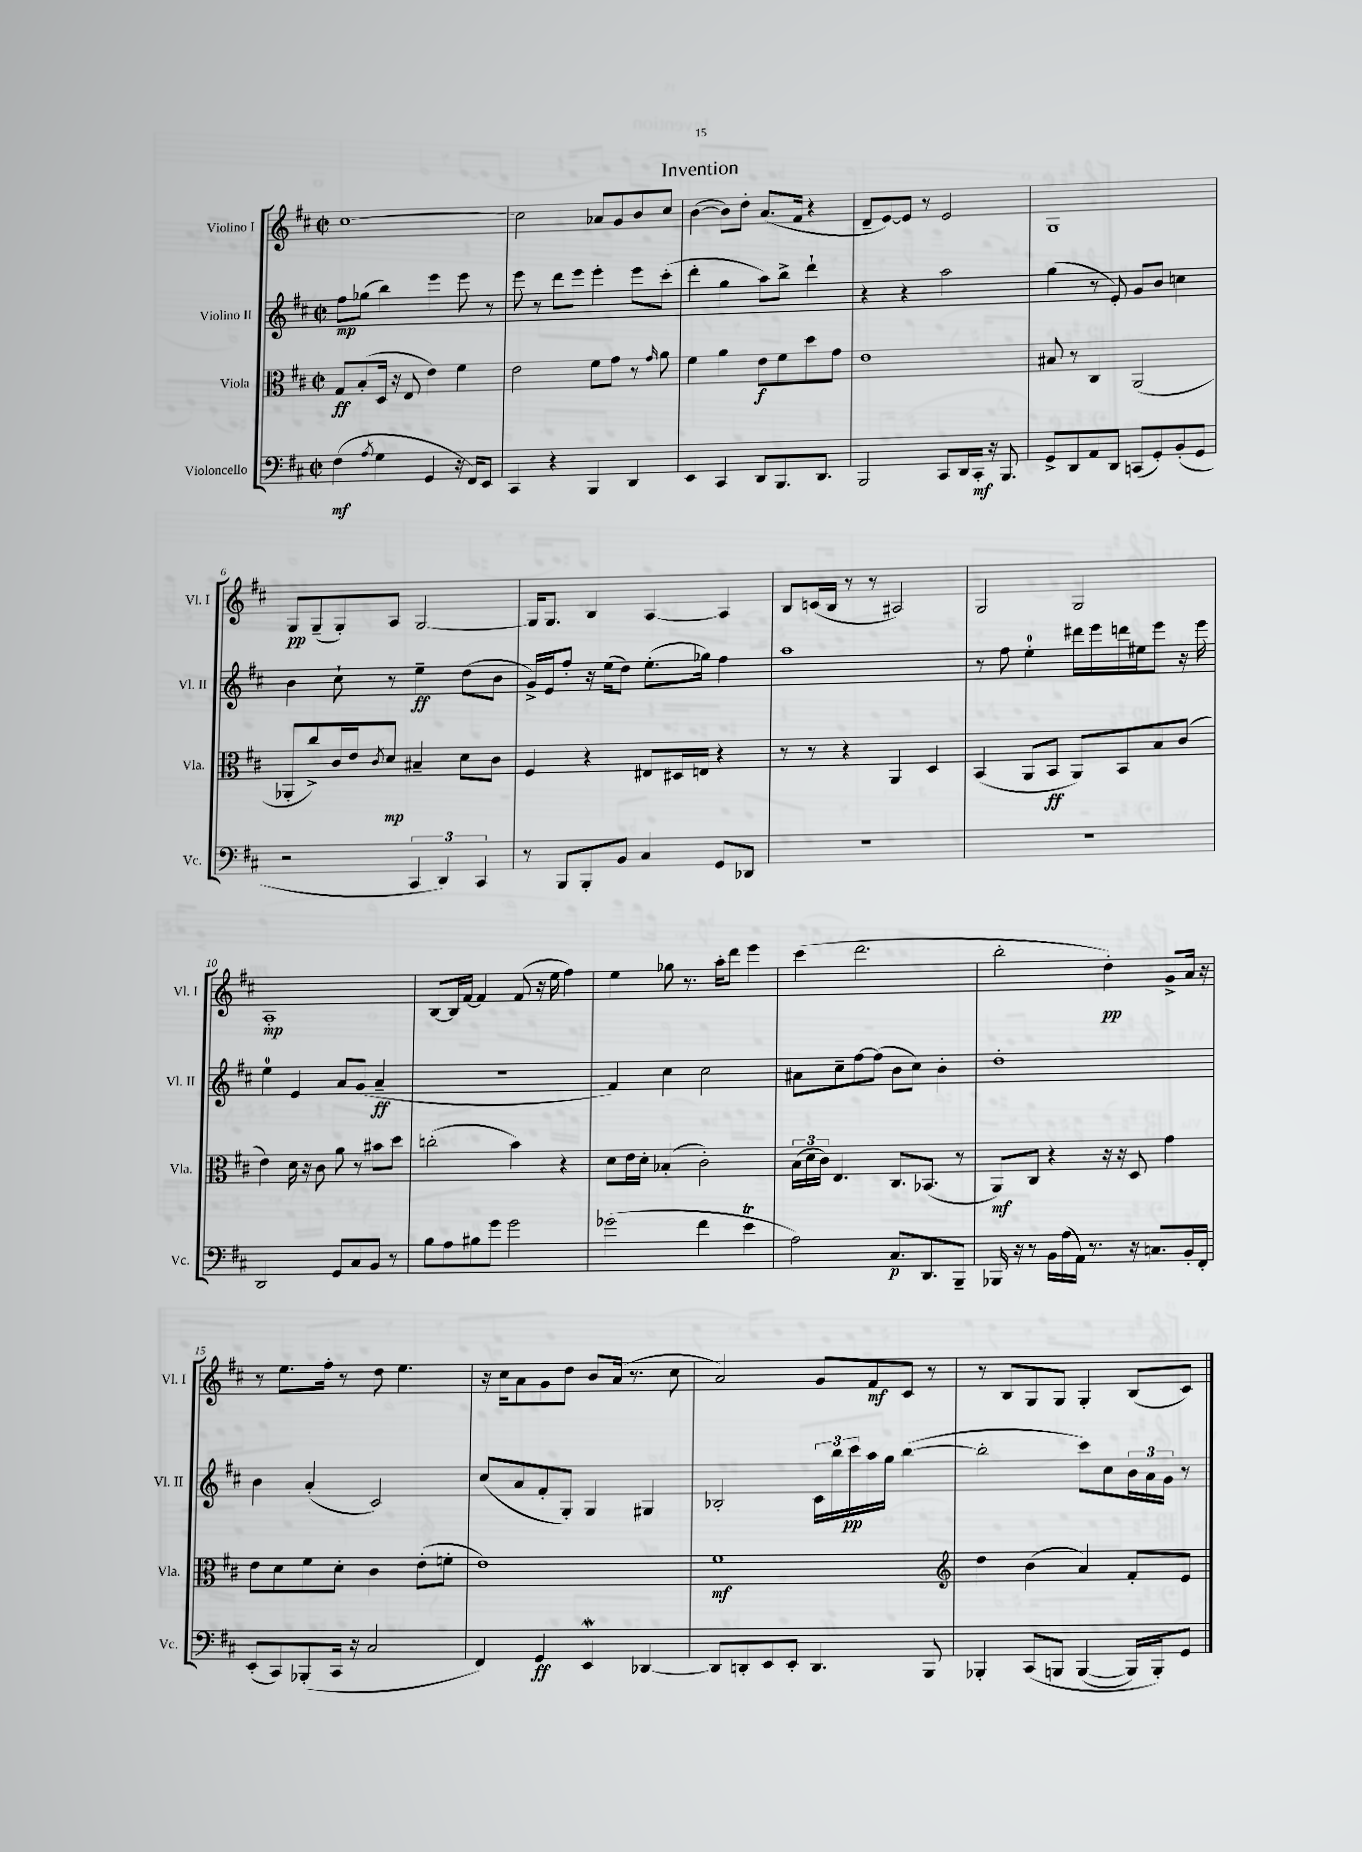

**kern	**kern	**kern	**kern
*staff4	*staff3	*staff2	*staff1
*clefF4	*clefC3	*clefG2	*clefG2
*k[f#c#]	*k[f#c#]	*k[f#c#]	*k[f#c#]
*M2/2	*M2/2	*M2/2	*M2/2
*met(c|)	*met(c|)	*met(c|)	*met(c|)
(4F#	8G	8ff#	[1cc#
.	(8B'	(8gg-	.
8qA	.	.	.
4G	16D	4bb)	.
.	16r	.	.
.	8E	.	.
4GG	4e)	4eee	.
16r	4f#	8eee	.
16FF#)	.	.	.
8EE	.	8r	.
=	=	=	=
4CC#	2e	8eee	2cc#]
.	.	8r	.
4r	.	8ddd	.
.	.	8eee	.
4BBB	8f#	4eee'	8a-
.	8g	.	8g
4DD	8r	8eee	8b
.	16qqg	.	.
.	8a	(8ccc#'	8cc#
=	=	=	=
4EE	4f#	4ddd'	([4b
4CC#	4a	4gg	8b])
.	.	.	8dd'
8DD	8e	8aa)	(8.a
8.BBB	8f#	8bb^	.
.	.	.	16f#
.	8dd	4ddd`	4r
8.DD	.	.	.
.	8g	.	.
=	=	=	=
2BBB	1e	4r	8d~
.	.	.	[8e)
.	.	4r	8e]
.	.	.	8r
8CC#	.	2aa	2e
16DD	.	.	.
16CC#'	.	.	.
16r	.	.	.
8.BBB	.	.	.
=	=	=	=
8GG^	8B#	(4gg	1G
8DD	8r	.	.
8AA	4C#	8r	.
8DD	.	8e')	.
(8CC	(2AA	8g	.
8GG')	.	8b	.
(8BB'	.	4cc	.
8GG	.	.	.
=	=	=	=
2r	8AA-'	4b	8G
.	8cc#^)	.	(8G~
.	16c#	8cc#`	8G')
.	16e	.	.
.	8qc#	.	.
.	8d	8r	8A
6CC#	4B#~	4ee~	[2G
6DD)	.	.	.
.	8d	(8dd	.
6CC#	.	.	.
.	8c#	8b	.
=	=	=	=
8r	4F#	16g^)	16G]
.	.	16e	8.G
8BBB	.	8ff#'	.
8BBB'	4r	16r	4B
.	.	(16ee	.
8BB	.	8dd)	.
4C#	8E#	(8.ee'	[4A
.	16D#	.	.
.	16E	16gg-)	.
8GG	4r	4ff#	4A]
8DD-	.	.	.
=	=	=	=
1r	8r	1aa	8B
.	8r	.	(16c
.	.	.	16B
.	4r	.	8r
.	.	.	8r
.	4AA	.	2A#)
.	4D	.	.
=	=	=	=
1r	(4BB	8r	2G
.	.	8ff#	.
.	8AA	4ee'	.
.	8BB	.	.
.	8AA)	16ddd#	2G
.	.	16eee	.
.	8BB	16ddd	.
.	.	16ee#	.
.	8B	8eee	.
.	(8c#	16r	.
.	.	16eee	.
=	=	=	=
2DD	4e)	4ee	1A'
.	16d	4e	.
.	16r	.	.
.	8c#	.	.
8GG	8a	8a	.
8C#	8r	(8g	.
8BB	8b#	4a~	.
8r	8dd	.	.
=	=	=	=
8B	(2cc'	1r	[8B
8A	.	.	16B]
.	.	.	[16f#
8B#	.	.	4f#]
8g	.	.	.
2g	4b)	.	(8f#
.	.	.	16r
.	.	.	16ee
.	4r	.	4ff#)
=	=	=	=
(2g-	8d	4f#)	4ee
.	16e	.	.
.	16d'	.	.
.	(4B-'	4cc#	8gg-
.	.	.	8.r
4f#	2c#')	2cc#	.
.	.	.	16aa'
.	.	.	8ddd
4e	.	.	4eee
=	=	=	=
2A)	(24B	8a#	(4ccc#
.	24d	.	.
.	24c#)	.	.
.	4.E	8cc#~	.
.	.	[8ff#	2.ddd
.	.	(8ff#]	.
8.C#	8.C#	8b	.
.	.	8cc#)	.
8.DD	(8.BB-	.	.
.	.	4b'	.
8BBB~	8r	.	.
=	=	=	=
16BBB-	8AA)	1dd'	2bb'
16r	.	.	.
8r	8C#	.	.
16BB	4r	.	.
(16A	.	.	.
16AA)	.	.	.
8.r	.	.	.
.	16r	.	4dd')
.	16r	.	.
16r	8D	.	.
8.C	.	.	.
.	4g	.	8g^
16BB'	.	.	16a
16FF#'	.	.	16r
=	=	=	=
(8EE'	8e	4b	8r
8CC#)	8d	.	8.ee
(8BBB-'	8f#	(4a'	.
.	.	.	16ff#'
16CC#	8d'	.	8r
16r	.	.	.
2C#	4c#	2c#)	8dd
.	.	.	4.ee
.	(8e'	.	.
.	8f'	.	.
=	=	=	=
4FF#)	1e)	(8cc#	16r
.	.	.	16cc#
.	.	8a	8a
4GG	.	8f#'	8g
.	.	8G')	8dd
4EE	.	4G	8b
.	.	.	(16a
.	.	.	8.r
[4DD-	.	4G#	.
.	.	.	8cc#
=	=	=	=
8DD-]	1f#	2B-'	2a)
8DD'	.	.	.
8EE	.	.	.
8EE'	.	.	.
4.DD	.	24c#	8g
.	.	24bb	.
.	.	24ccc#	.
.	.	16aa	8f#
.	.	16gg	.
.	.	([4bb	8c#
8BBB	.	.	8r
=	=	=	=
*	*clefG2	*	*
4BBB-'	4dd	2bb']	8r
.	.	.	8B
&(8CC#	(4b	.	8G
8BBB	.	.	8G
([4BBB	4a)	8ccc#)	4G'
.	.	8cc#	.
16BBB])	8f#'	24b	(8B
.	.	24a	.
16BBB'&)	.	.	.
.	.	24g	.
8GG	8e	8r	8c#)
==	==	==	==
*-	*-	*-	*-
